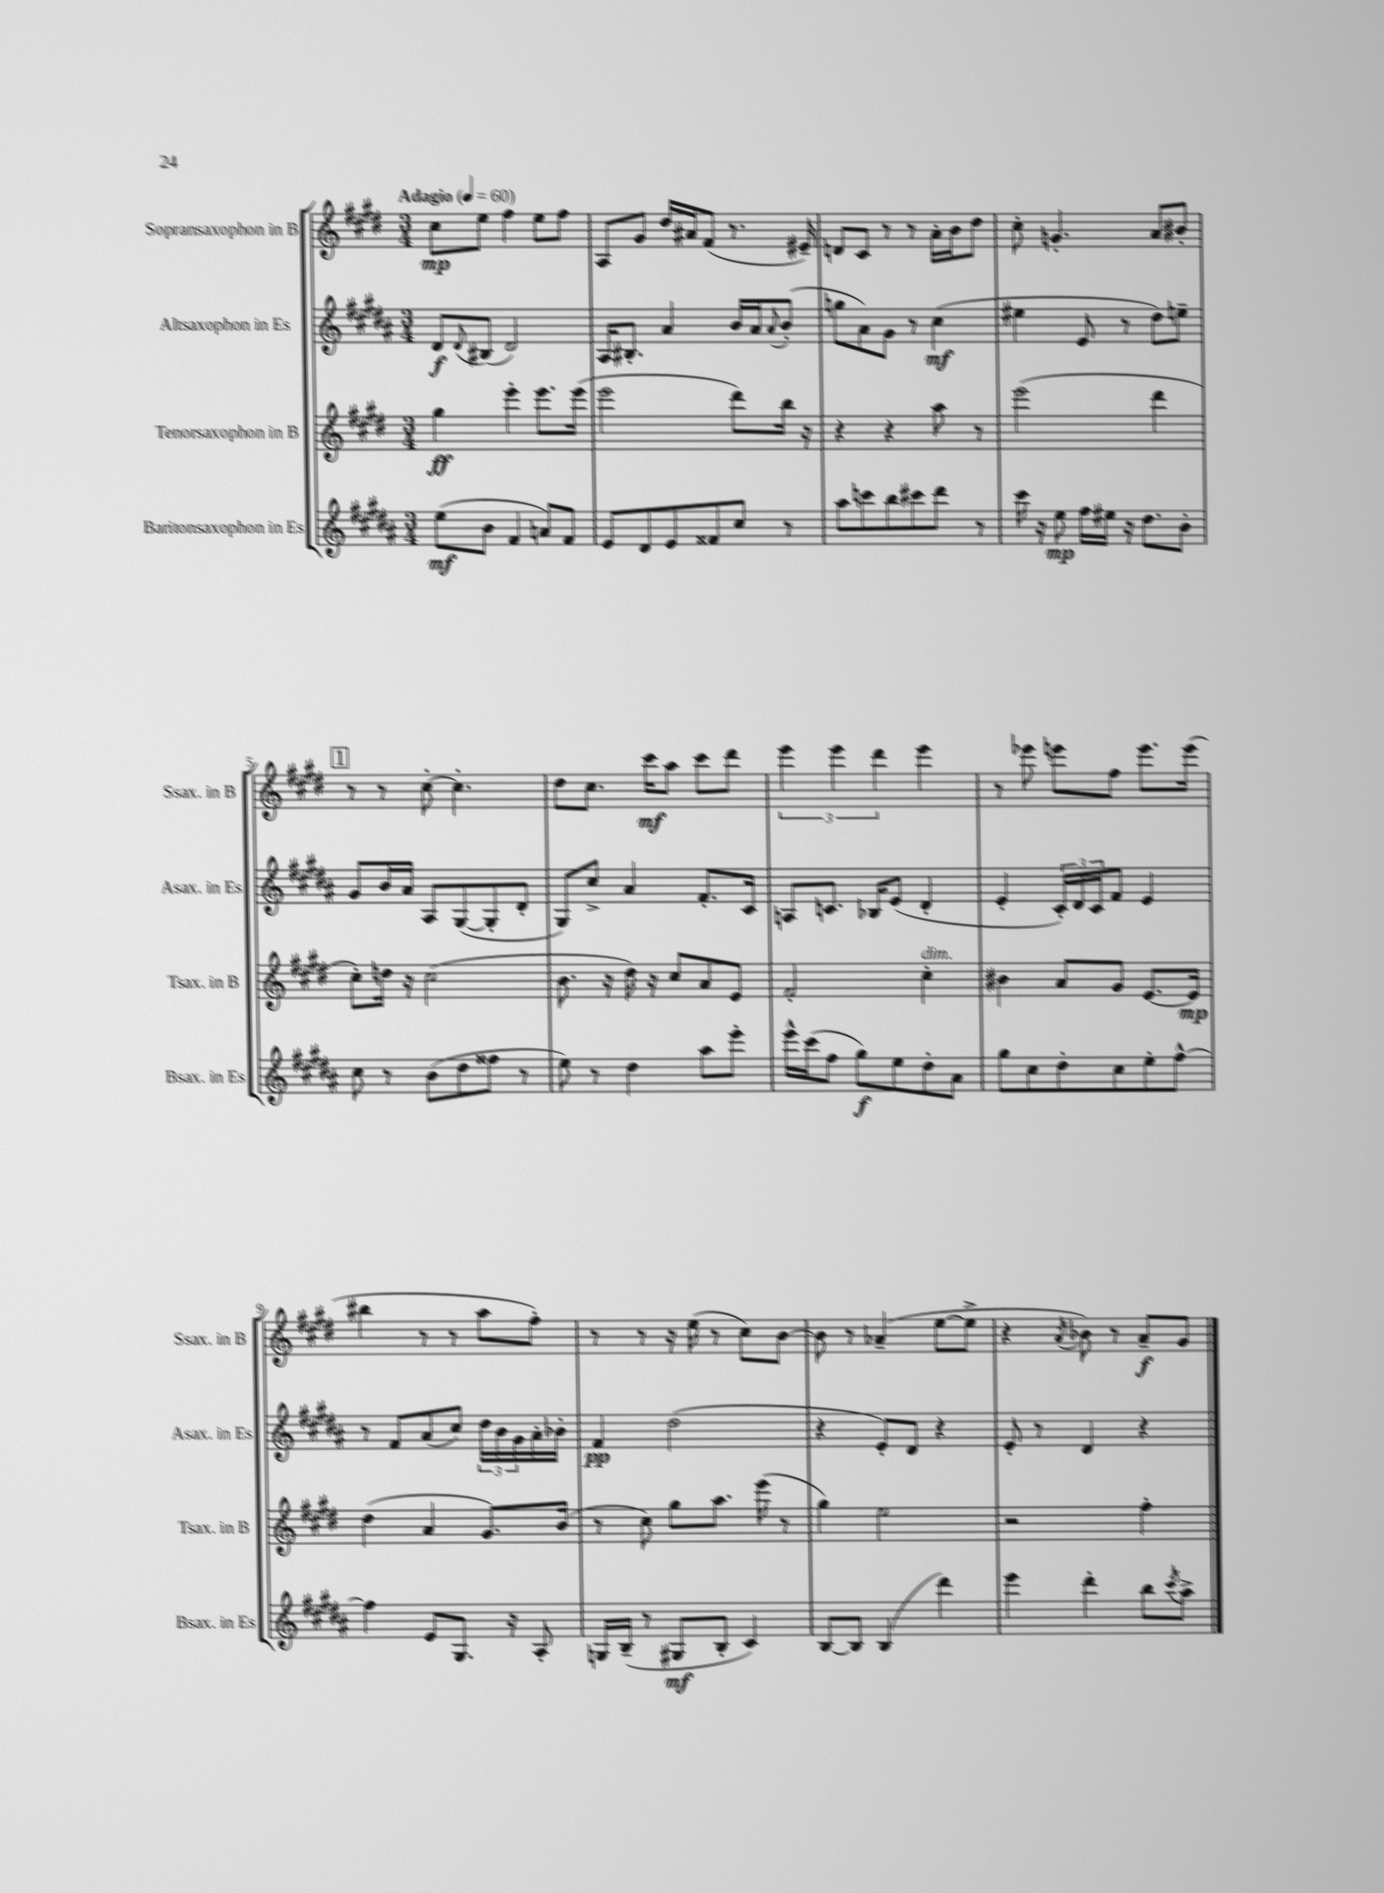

**kern	**dynam	**kern	**dynam	**kern	**dynam	**kern	**dynam
*part4	*part4	*part3	*part3	*part2	*part2	*part1	*part1
*staff4	*staff4	*staff3	*staff3	*staff2	*staff2	*staff1	*staff1
*I"Baritonsaxophon in Es	*	*I"Tenorsaxophon in B	*	*I"Altsaxophon in Es	*	*I"Sopransaxophon in B	*
*I'Bsax. in Es	*	*I'Tsax. in B	*	*I'Asax. in Es	*	*I'Ssax. in B	*
*clefG2	*	*clefG2	*	*clefG2	*	*clefG2	*
*k[f#c#g#d#a#]	*	*k[f#c#g#d#]	*	*k[f#c#g#d#a#]	*	*k[f#c#g#d#]	*
*M3/4	*	*M3/4	*	*M3/4	*	*M3/4	*
*MM60	*	*MM60	*	*MM60	*	*MM60	*
=1	=1	=1	=1	=1	=1	=1	=1
!	!	!	!	!	!	!LO:TX:a:B:t=Adagio	!
(8ee\L	mf	4gg#\	ff	8d#/L	f	8cc#\L	mp
.	.	.	.	8qqd#/	.	.	.
8b\J	.	.	.	(8B#X/J	.	8ee\J	.
4f#/	.	4eee'\	.	2d#/)	.	4ff#\	.
8an/L)	.	8.eee\L	.	.	.	8ee\L	.
8f#/J	.	.	.	.	.	8ff#\J	.
.	.	(16eee\Jk	.	.	.	.	.
=2	=2	=2	=2	=2	=2	=2	=2
8e/L	.	2eee\	.	16A#/KL	.	8A/L	.
.	.	.	.	8.B#X'/J	.	.	.
8d#/	.	.	.	.	.	8g#/J	.
8e/	.	.	.	4a#/	.	16dd#/LL	.
.	.	.	.	.	.	16a#X/J	.
8f##X/	.	.	.	.	.	(8f#/J	.
8cc#/J	.	8ddd#\L)	.	16b/LL	.	8.r	.
.	.	.	.	16a#/J	.	.	.
.	.	.	.	8qqa#/	.	.	.
8r	.	16bb\Jk	.	(8b'/J	.	.	.
.	.	16r	.	.	.	16e#X~/)	.
=3	=3	=3	=3	=3	=3	=3	=3
8aa#\L	.	4r	.	8ggn\L	.	8dn/L	.
8cccn\	.	.	.	8a#\)	.	8c#/J	.
8bb\	.	4r	.	8g#\J	.	8r	.
8ccc#X\	.	.	.	8r	.	8r	.
8ddd#\J	.	8aa\	.	(4cc#\	mf	16a'\LL	.
.	.	.	.	.	.	16b\J	.
8r	.	8r	.	.	.	8dd#\J	.
=4	=4	=4	=4	=4	=4	=4	=4
16ccc#\	.	(2eee\	.	4ee#X\	.	8cc#'\	.
16r	.	.	.	.	.	.	.
8ee\	mp	.	.	.	.	4.gn'/	.
16ff#\LL	.	.	.	8e/	.	.	.
16ee#X\JJ	.	.	.	.	.	.	.
16r	.	.	.	8r	.	.	.
8.dd#\L	.	.	.	.	.	.	.
.	.	4ddd#\	.	8dd#\L)	.	8a/L	.
8b'\J	.	.	.	8een~\J	.	8b#X'/J	.
!!LO:LB:g=z
!!LO:REH:place=s1:t=1
=5	=5	=5	=5	=5	=5	=5	=5
8cc#\	.	8cc#'\L)	.	8g#/L	.	8r	.
8r	.	16ddn\Jk	.	16b/L	.	8r	.
.	.	16r	.	16a#/JJ	.	.	.
(8b\L	.	(2cc#\	.	8A#/L	.	[8cc#'\	.
8dd#\	.	.	.	([8G#/	.	4.cc#'\]	.
8ff##X\J	.	.	.	8G#'/]	.	.	.
8r	.	.	.	8d#'/J	.	.	.
=6	=6	=6	=6	=6	=6	=6	=6
8ee\)	.	8.b\	.	8G#/L)	.	8dd#\L	.
8r	.	.	.	8cc#^/J	.	8.cc#\J	.
.	.	16r	.	.	.	.	.
4dd#\	.	16dd#\)	.	4a#/	.	.	.
.	.	16r	.	.	.	16ccc#\KL	mf
.	.	8cc#/L	.	.	.	8aa\J	.
8aa#\L	.	8a/	.	8.f#'/L	.	8ccc#\L	.
8eee'\J	.	8e/J	.	.	.	8ddd#\J	.
.	.	.	.	16c#/Jk	.	.	.
=7	=7	=7	=7	=7	=7	=7	=7
16eee^^\LL	.	2f#'/	.	8An/L	.	6eee\	.
(16ccc#\J	.	.	.	.	.	.	.
8ff#\J	.	.	.	8.cn/J	.	.	.
.	.	.	.	.	.	6eee\	.
8gg#\L)	f	.	.	.	.	.	.
.	.	.	.	16B-X/KL	.	.	.
.	.	.	.	.	.	6ddd#\	.
8ee\	.	.	.	(8e/J	.	.	.
!	!	!LO:TX:a:i:t=dim.	!	!	!	!	!
8dd#'\	.	4cc#'\	.	4d#'/	.	4eee\	.
8a#\J	.	.	.	.	.	.	.
=8	=8	=8	=8	=8	=8	=8	=8
8gg#\L	.	4b#X\	.	4e'/	.	8r	.
8cc#\	.	.	.	.	.	8eee-X\	.
8dd#'\	.	8a/L	.	24c#'/LL)	.	8eeen\L	.
.	.	.	.	24d#/	.	.	.
.	.	.	.	24c#/J	.	.	.
8cc#\	.	8g#/J	.	8f#/J	.	8ff#\J	.
8ee'\	.	[8.e/L	.	4e/	.	8.eee\L	.
[8ff#^^\J	.	.	.	.	.	.	.
.	.	16e/Jk]	mp	.	.	(16eee\Jk	.
!!LO:LB:g=z
=9	=9	=9	=9	=9	=9	=9	=9
4ff#\]	.	(4dd#\	.	8r	.	4bb#X\	.
.	.	.	.	8f#/L	.	.	.
8e/L	.	4a/	.	(8a#/	.	8r	.
8.G#/J	.	.	.	8cc#/J)	.	8r	.
.	.	8.g#/L)	.	24dd#\LL	.	8aa\L	.
.	.	.	.	24b\	.	.	.
16r	.	.	.	.	.	.	.
.	.	.	.	24g#\	.	.	.
8A#'/	.	.	.	16a#'\	.	8ff#'\J)	.
.	.	(16b/Jk	.	16b-X'\JJ	.	.	.
=10	=10	=10	=10	=10	=10	=10	=10
16Gn/LL	.	8r	.	4f#/	pp	8r	.
(16B~/JJ	.	.	.	.	.	.	.
8r	.	8cc#\)	.	.	.	8r	.
8G#X/L	mf	8gg#\L	.	(2dd#\	.	16r	.
.	.	.	.	.	.	(16ee\	.
8B'/J	.	8.aa\J	.	.	.	8r	.
4c#/)	.	.	.	.	.	8cc#\L)	.
.	.	(16eee\	.	.	.	.	.
.	.	8r	.	.	.	[8b\J	.
=11	=11	=11	=11	=11	=11	=11	=11
[8B/L	.	4gg#\)	.	4r	.	8b\]	.
8B/J]	.	.	.	.	.	8r	.
(4B/	.	2ee\	.	8e'/L)	.	(4a-X~/	.
.	.	.	.	8d#/J	.	.	.
4ddd#\)	.	.	.	4r	.	[8ee\L	.
.	.	.	.	.	.	8ee^\J]	.
=12	=12	=12	=12	=12	=12	=12	=12
4eee\	.	2r	.	8e'/	.	4r	.
.	.	.	.	8r	.	.	.
.	.	.	.	.	.	8qa/	.
4ddd#'\	.	.	.	4d#/	.	8b-X\)	.
.	.	.	.	.	.	8r	.
8bb\L	.	4ff#'\	.	4r	.	8a~/L	f
8qccc#/	.	.	.	.	.	.	.
8aa#^\J	.	.	.	.	.	8g#/J	.
==	==	==	==	==	==	==	==
*-	*-	*-	*-	*-	*-	*-	*-
